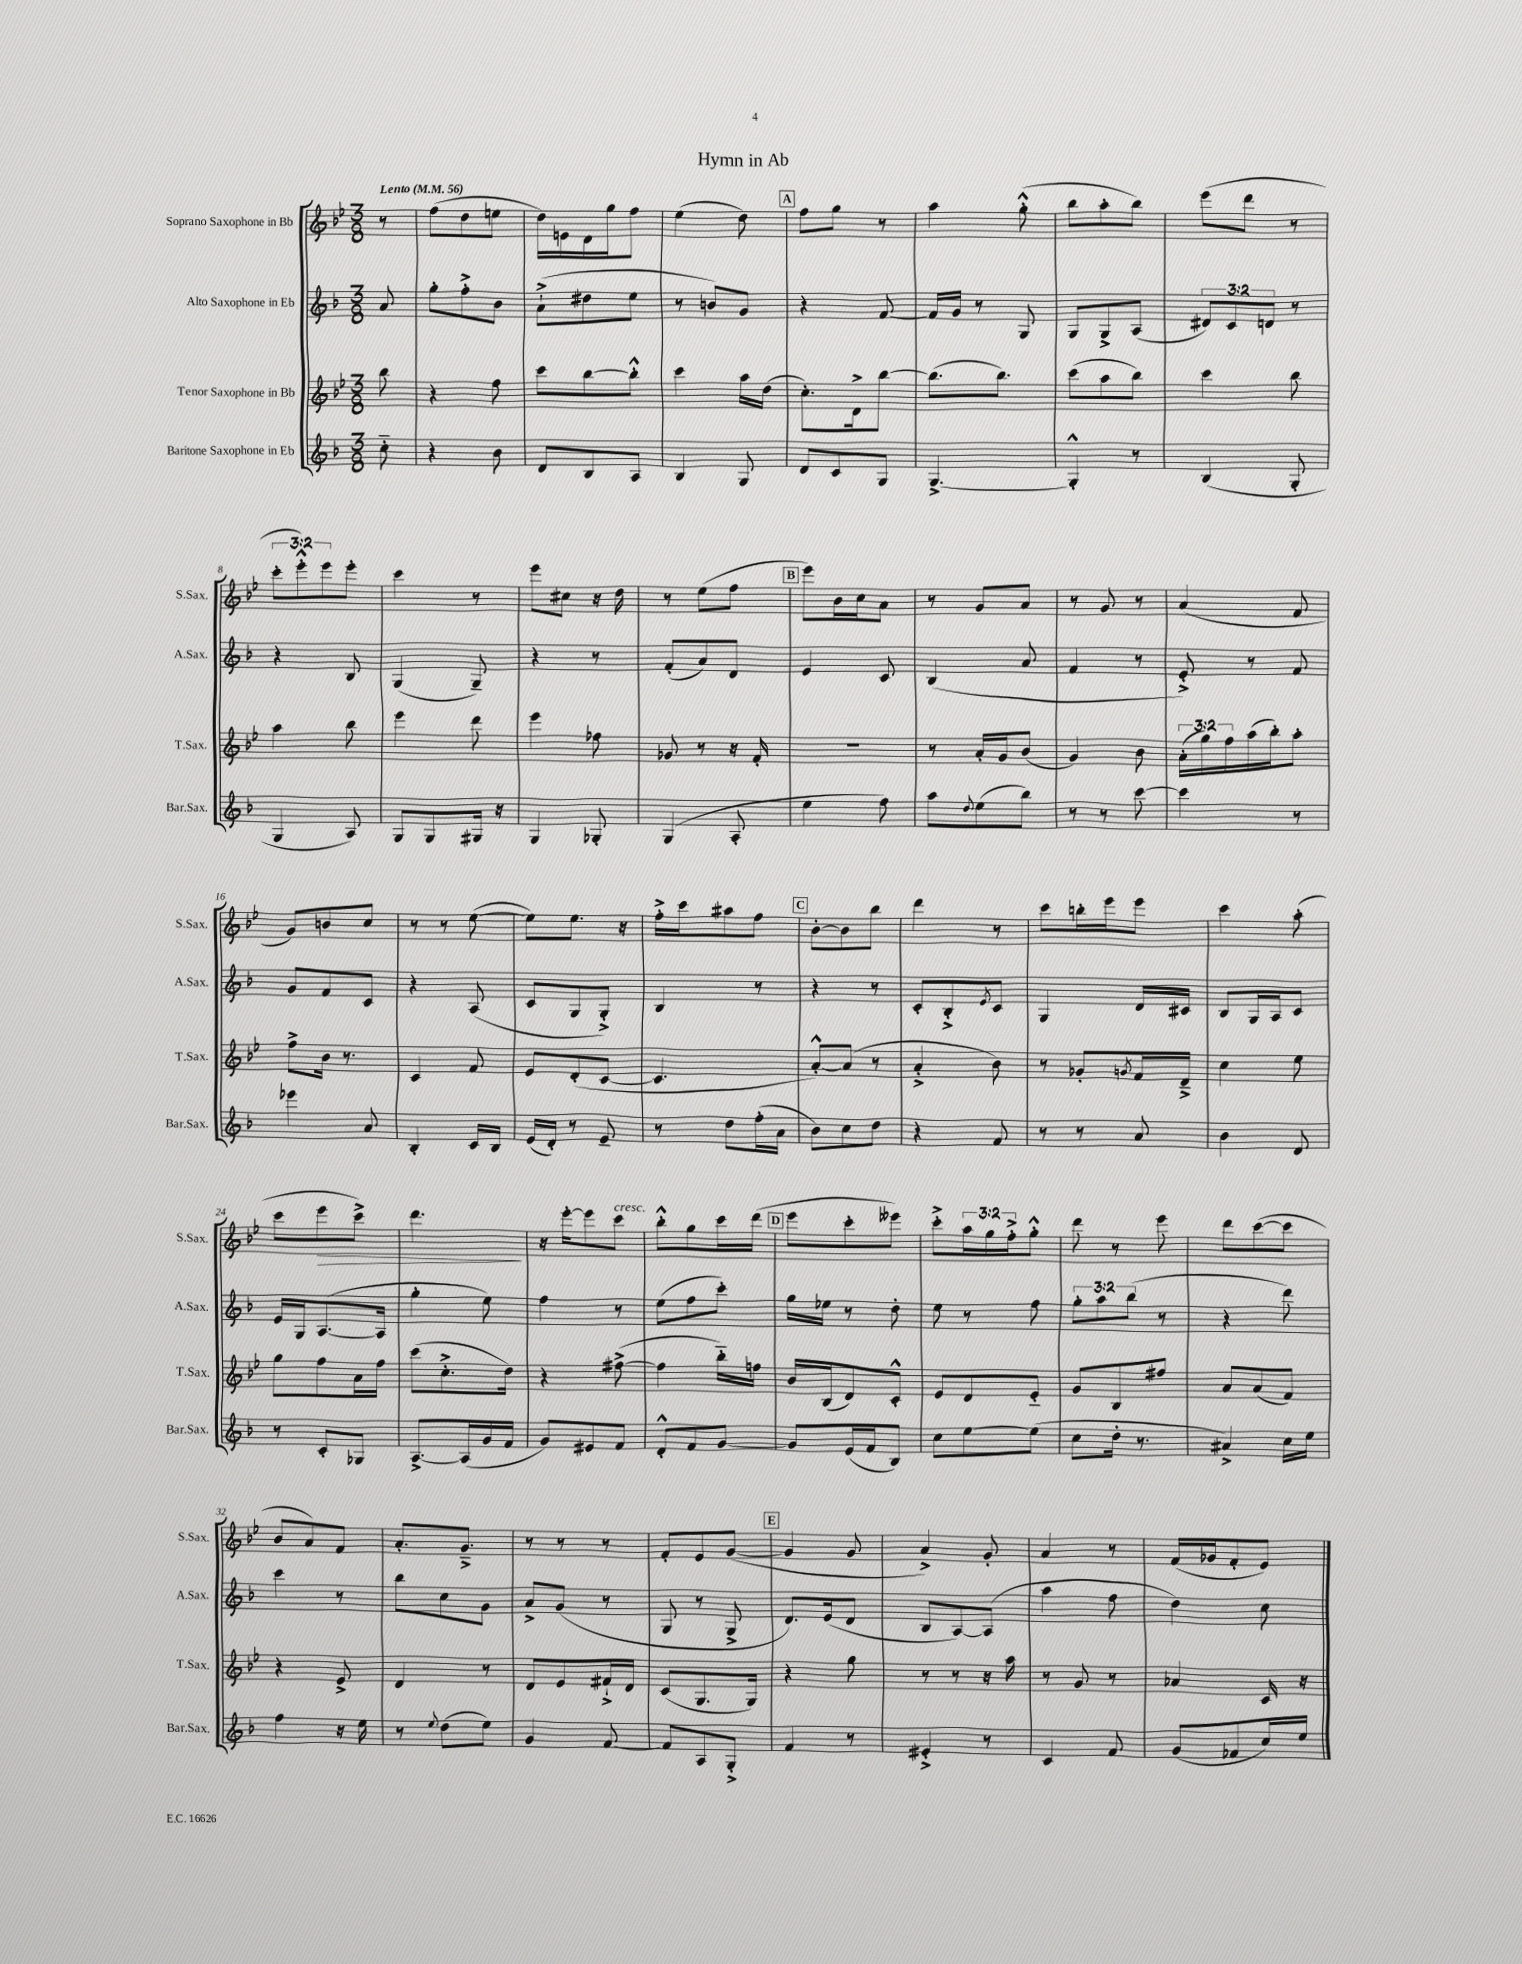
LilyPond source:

\header { title = "Hymn in Ab" }
<<
\new StaffGroup <<
\new Staff = "s0" \with { instrumentName = "Soprano Saxophone in Bb" shortInstrumentName = "S.Sax." } {
    \clef treble \key bes \major \numericTimeSignature \time 3/8 \override Staff.TupletNumber.text = #tuplet-number::calc-fraction-text \partial 8 \tempo "Lento" 4 = 56
    r8 |
    f''8( d''8 e''8 |
    d''16) e'16 d'16 g''16 f''8 |
    ees''4( d''8) |
    \mark \markup { \box "A" } f''8 g''8 r8 |
    a''4 g''8-.-^( |
    bes''8 a''8-. bes''8) |
    ees'''8( d'''8 r8 |
    \tuplet 3/2 { c'''8-. ees'''8-.-^) ees'''8 } ees'''8-. |
    c'''4 r8 |
    ees'''8 cis''8 r16 d''16 |
    r8 ees''8( f''8 |
    \mark \markup { \box "B" } ees'''8) bes'16 c''16 a'8 |
    r8 g'8 a'8 |
    r8 g'8 r8 |
    a'4( f'8 |
    g'8) b'8 c''8 |
    r8 r8 ees''8~( |
    ees''8) ees''8. r16 |
    f''16-.-> c'''16 ais''8 f''8 |
    \mark \markup { \box "C" } bes'8~-. bes'8 bes''8 |
    d'''4 r8 |
    c'''8 b''16-. ees'''16 ees'''8 |
    c'''4 a''8-.( |
    c'''8 ees'''8\> c'''8->) |
    d'''4.\! |
    r16 ees'''16~-. ees'''8 c'''8^\markup { \italic "cresc." } |
    bes''8-.-^ g''8 c'''16 d'''16( |
    \mark \markup { \box "D" } ees'''8 c'''8-. eeses'''8) |
    c'''8-.-> \tuplet 3/2 { a''16 g''16 f''16-.-> } g''8-.-^ |
    d'''8 r8 ees'''8 |
    d'''8 c'''8~( c'''8 |
    bes'8 a'8) f'8 |
    a'8.-. g'8.---> |
    r8 r8 r8 |
    f'8-. ees'8 g'8~( |
    \mark \markup { \box "E" } g'4 g'8 |
    a'4->) g'8-. |
    a'4 r8 |
    f'16( ges'16 f'8-. ees'8) \bar "|." |
}
\new Staff = "s1" \with { instrumentName = "Alto Saxophone in Eb" shortInstrumentName = "A.Sax." } {
    \clef treble \key f \major \numericTimeSignature \time 3/8 \override Staff.TupletNumber.text = #tuplet-number::calc-fraction-text \partial 8
    a'8 |
    g''8-. f''8-.-> bes'8 |
    a'8-!->( dis''8 e''8 |
    r8 b'8) g'8 |
    \mark \markup { \box "A" } r4 f'8~ |
    f'16 g'16 r8 g8 |
    g8 g8-> a8( |
    \tuplet 3/2 { dis'8) c'8 d'8 } r8 |
    r4 bes8 |
    g4( g8--) |
    r4 r8 |
    f'8-.( a'8) d'8 |
    \mark \markup { \box "B" } e'4 c'8 |
    bes4( a'8 |
    f'4 r8 |
    e'8-.->) r8 f'8 |
    g'8 f'8 c'8 |
    r4 a8( |
    c'8 g8 g8-.->) |
    bes4 r8 |
    \mark \markup { \box "C" } r4 r8 |
    c'8-. bes8-.-> \acciaccatura { e'8 } c'8 |
    g4 d'16 cis'16 |
    bes8 g16 a16 c'8 |
    e'16 g16 a8.~( a16 |
    g''4-. e''8) |
    f''4 r8 |
    e''8( f''8 c'''8-.) |
    \mark \markup { \box "D" } g''16 ees''16 r8 d''8-. |
    e''8 r8 f''8 |
    \tuplet 3/2 { g''8-. a''8 bes''8( } r8 |
    r4 d'''8) |
    c'''4 r8 |
    bes''8 c''8 g'8 |
    a'8-> g'8( r8 |
    g8 r8 g8-> |
    \mark \markup { \box "E" } d'8.) e'16( d'8 |
    bes8 a8~) a8( |
    a''4 f''8 |
    d''4) c''8 \bar "|." |
}
\new Staff = "s2" \with { instrumentName = "Tenor Saxophone in Bb" shortInstrumentName = "T.Sax." } {
    \clef treble \key bes \major \numericTimeSignature \time 3/8 \override Staff.TupletNumber.text = #tuplet-number::calc-fraction-text \partial 8
    bes''8 |
    r4 f''8 |
    c'''8 bes''8~ bes''8-.-^ |
    c'''4 a''16 d''16( |
    \mark \markup { \box "A" } c''8.-.) d'16-> bes''8~ |
    bes''8.( bes''8.) |
    c'''8( a''8 bes''8) |
    c'''4 bes''8 |
    a''4 bes''8 |
    ees'''4 d'''8 |
    ees'''4 fes''8 |
    ges'8 r8 r16 f'16-. |
    \mark \markup { \box "B" } R4. |
    r8 a'16-. g'16 bes'8( |
    g'4) bes'8 |
    \tuplet 3/2 { a'16-.( g''16) f''16 } a''16( bes''16-.) a''8-. |
    f''8-> bes'16 r8. |
    c'4 f'8 |
    ees'8 d'8-.( c'8~ |
    c'4. |
    \mark \markup { \box "C" } a'8~-.-^) a'8( r8 |
    a'4-.-> bes'8) |
    r8 ges'8-. \acciaccatura { g'8 } f'16 d'16---> |
    c''4 ees''8 |
    g''8 f''8 a'16 f''16 |
    c'''8( c''8.-.-> d''16) |
    r4 fis''8~->( |
    fis''4 bes''16-_) f''16 |
    \mark \markup { \box "D" } bes'16 bes16( d'8) c'8-.-^ |
    ees'8 d'8 ees'8-_ |
    g'8 bes8 fis''8 |
    a'8 a'8( f'8) |
    r4 ees'8-> |
    d'4 r8 |
    d'8 ees'8 fis'16-!-> d'16 |
    c'8( g8. g16) |
    \mark \markup { \box "E" } r4 g''8 |
    r8 r8 r16 a''16 |
    r8 g'8 r8 |
    aes'4 c'16 r16 \bar "|." |
}
\new Staff = "s3" \with { instrumentName = "Baritone Saxophone in Eb" shortInstrumentName = "Bar.Sax." } {
    \clef treble \key f \major \numericTimeSignature \time 3/8 \partial 8
    c''8-_ |
    r4 bes'8 |
    d'8 bes8 a8 |
    bes4 g8 |
    \mark \markup { \box "A" } d'8 c'8 g8 |
    g4.~-> |
    g4-.-^ r8 |
    bes4( g8-. |
    g4 a8) |
    g8 g8 gis16 r16 |
    g4 ges8-. |
    g4( a8-. |
    \mark \markup { \box "B" } e''4 f''8) |
    a''8 \appoggiatura { d''8 } e''8( bes''8) |
    r8 r8 c'''8~ |
    c'''4 r8 |
    ees'''4 a'8 |
    bes4-. c'16 bes16 |
    e'16( d'16-.) r8 e'8-- |
    r8 d''8 f''16-.( a'16 |
    \mark \markup { \box "C" } bes'8) c''8 d''8 |
    r4 f'8 |
    r8 r8 a'8 |
    bes'4 d'8 |
    r8 c'8-. ges8 |
    a8.~-> a16( g'16 f'16 |
    g'8) eis'8 f'8 |
    d'8-.-^ f'8 g'8~ |
    \mark \markup { \box "D" } g'8 e'16( f'16 bes8) |
    c''8 e''8~ e''8( |
    c''8 d''16-. r8. |
    ais'4->) c''16 e''16 |
    f''4 r16 e''16 |
    r8 \appoggiatura { e''8 } d''8( e''8) |
    g'4 f'8~ |
    f'8 a8 g8-.-> |
    \mark \markup { \box "E" } f'4 r8 |
    eis'4-.-> r8 |
    c'4 f'8 |
    g'8( fes'8 c''16) e''16 \bar "|." |
}
>>
>>
